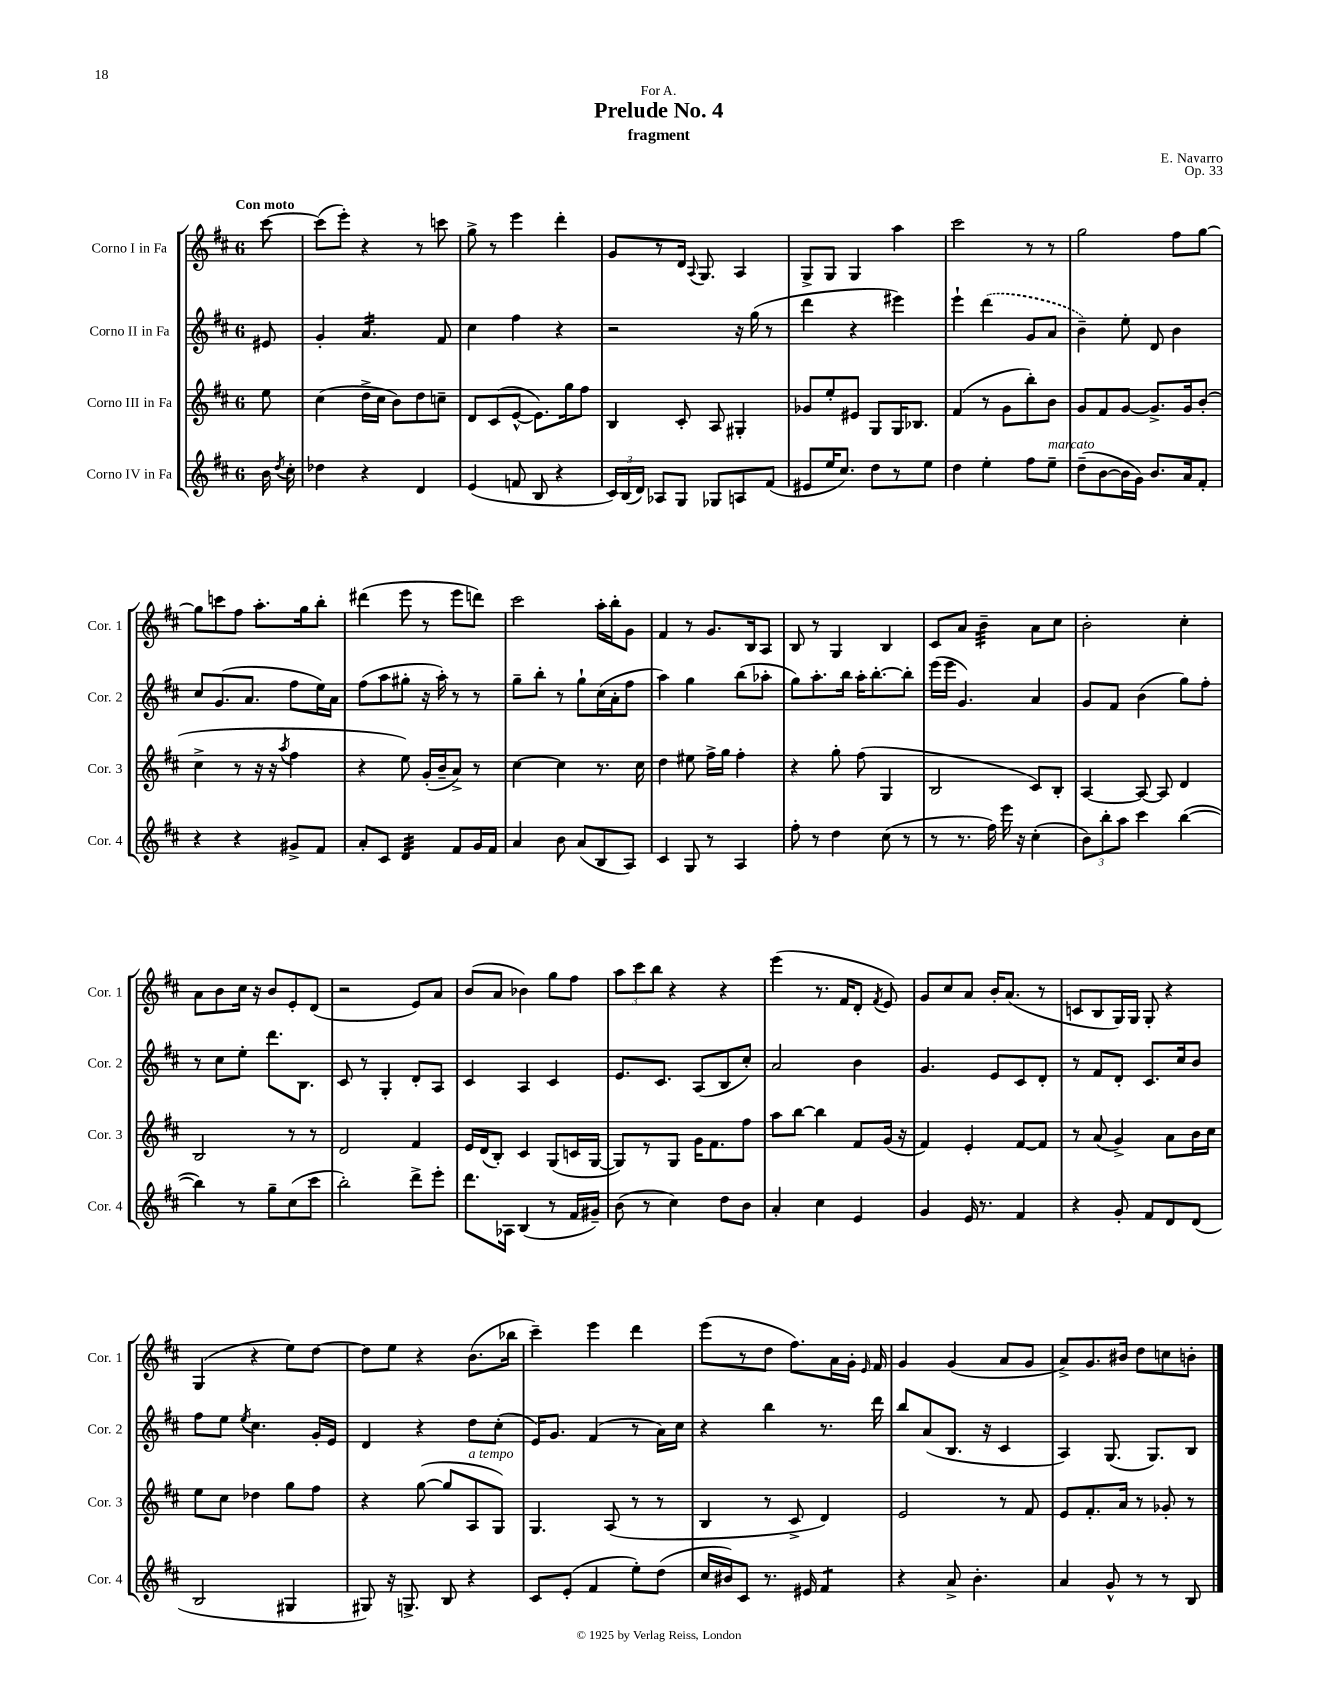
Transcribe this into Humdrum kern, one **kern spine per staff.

**kern	**kern	**kern	**kern
*staff4	*staff3	*staff2	*staff1
*clefG2	*clefG2	*clefG2	*clefG2
*k[f#c#]	*k[f#c#]	*k[f#c#]	*k[f#c#]
*M6/8	*M6/8	*M6/8	*M6/8
16b\	8ee\	8e#/	[8ccc#\
8qdd/	.	.	.
16cc#'\	.	.	.
=	=	=	=
4dd-\	(4cc#\	4g'/	(8ccc#\]L
.	.	.	8eee'\J)
4r	16dd^\LL	4.a/	4r
.	16cc#\JJ	.	.
.	8b\L)	.	.
4d/	8dd\	.	8r
.	8cc~\J	8f#/	8ccc\
=	=	=	=
(4e/	8d/L	4cc#\	8gg^\
.	(8c#/	.	8r
8f/	[8e^^/J	4ff#\	4eee\
8B/	8.e\]L)	.	.
4r	.	4r	4ddd'\
.	16gg\k	.	.
.	8ff#\J	.	.
=	=	=	=
24c#/LL)	4B/	2r	8g/L
(24B/	.	.	.
24d/JJ)	.	.	.
8A-/L	.	.	8r
8G/J	8c#'/	.	16d/Jk
.	.	.	8qqA/
.	.	.	8.G/
8G-/L	8A/	.	.
8A/	4G#'/	16r	4A/
.	.	(16gg\	.
(8f#/J	.	8r	.
=	=	=	=
8e#/L	8g-/L	4ddd\	8G^/L
16ee/K	8ee'/	.	8G/J
8.cc#/J)	.	.	.
.	8e#/J	4r	4G/
8dd\L	8G/L	.	.
8r	16G/K	4eee#\)	4aa\
.	8.B-/J	.	.
8ee\J	.	.	.
=	=	=	=
4dd\	(4f#/	4eee`\	2ccc#\
4ee'\	8r	(4ddd\	.
.	8g\L	.	.
8ff#\L	8bb'\)	8g/L	8r
8ee~\J	8b\J	8a/J	8r
=	=	=	=
(8dd~\L	8g/L	4b~\)	2gg\
[8b\	8f#/	.	.
16b\]L	[8g/J	8ee'\	.
16g\JJ)	.	.	.
8.b/L	8.g^/]L	8d/	.
.	.	4b\	8ff#\L
16a/k	16g/k	.	.
8f#'/J	(8b'/J	.	[8gg\J
=	=	=	=
4r	4cc#^\	8cc#/L	8gg\]L
.	.	(8.g/	8ccc\
4r	8r	.	8ff#\J
.	.	8.a/J	.
.	16r	.	8.aa'\L
.	16r	.	.
.	8qaa/	.	.
8g#^/L	4ff#\	8ff#\L	.
.	.	.	16gg\k
8f#/J	.	16ee\L)	8bb'\J
.	.	16a\JJ	.
=	=	=	=
8a'/L	4r	(8ff#\L	(4ddd#\
8c#/J	.	8aa\	.
4d/	8ee\)	8gg#'\J	8eee\
.	(16g'/LL	16r	8r
.	16b~/J	16aa'\)	.
8f#/L	8a^/J)	8r	8eee\L
16g/L	8r	8r	8ddd\J)
16f#/JJ	.	.	.
=	=	=	=
4a/	[4cc#\	8gg~\L	2ccc#\
.	.	8bb'\J	.
8b\	4cc#\]	8r	.
(8a/L	.	8gg`\L	.
8B/	8.r	(16cc#\L	16aa'\LL
.	.	16a'\J	16bb'\J
8A/J)	.	8ff#\J	8g\J
.	16cc#\	.	.
=	=	=	=
4c#/	4dd\	4aa\)	4f#/
8G/	8ee#\	4gg\	8r
8r	16ff#^\LL	.	8.g/L
.	16gg\JJ	.	.
4A/	4ff#'\	(8bb\L	.
.	.	.	16B/k
.	.	8aa-'\J	8A/J
=	=	=	=
8ff#'\	4r	8gg\L)	8B/
8r	.	8.aa'\	8r
4dd\	8gg'\	.	4G/
.	.	16bb\Jk	.
.	(8ff#\	16aa'\LK	.
.	.	[8.bb'\	.
(8cc#\	4G/	.	4B/
8r	.	8bb'\]J	.
=	=	=	=
8r	2B/	(16eee\LL	8c#/L
.	.	16eee\JJ	.
8.r	.	4.g/)	8a/J
.	.	.	4b~\
16ff#\)	.	.	.
16eee\	.	.	.
16r	.	.	.
(4cc#'\	8c#/L)	4a/	8a\L
.	8B'/J	.	8cc#\J
=	=	=	=
12b\L)	[4A/	8g/L	2b'\
12bb'\	.	.	.
.	.	8f#/J	.
12aa\J	.	.	.
4ccc#\	8A/_	(4b\	.
.	8A/]	.	.
([4bb\	4d/	8gg\L)	4cc#'\
.	.	8ff#'\J	.
=	=	=	=
4bb\])	2B/	8r	8a\L
.	.	8cc#\L	8b\
8r	.	8ee'\J	16cc#\Jk
.	.	.	16r
8gg~\L	.	8.ddd\L	8b/L
(8cc#\	8r	.	8e'/
.	.	8.B\J	.
8ccc#\J	8r	.	(8d/J
=	=	=	=
2bb'\)	2d/	8c#/	2r
.	.	8r	.
.	.	4G'/	.
8ddd^\L	4f#/	8d'/L	8e/L)
8eee'\J	.	8A/J	8a/J
=	=	=	=
8.ddd\L	16e/LL	4c#/	(8b/L
.	(16d/J	.	.
.	8B'/J)	.	8a/J
16A-\Jk	.	.	.
(4B/	4c#/	4A/	4b-\)
8r	(8G/L	4c#/	8gg\L
16f#/LL	16c/L	.	8ff#\J
16g#~/JJ)	[16G/JJ	.	.
=	=	=	=
(8b\	8G/]L)	8.e/L	12aa\L
.	.	.	12ccc#\
8r	8r	.	.
.	.	.	12bb\J
.	.	8.c#/J	.
4cc#\)	8G/J	.	4r
.	16g\LK	(8A/L	.
.	8.f#\	.	.
8dd\L	.	8B/	4r
8b\J	8ff#\J	8cc#'/J)	.
=	=	=	=
4a'/	8aa\L	2a/	(4eee\
.	[8bb\J	.	.
4cc#\	4bb\]	.	8.r
.	.	.	16f#/LK
4e/	8f#/L	4b\	8d'/J
.	.	.	8qf#/
.	(16g/Jk	.	8e/)
.	16r	.	.
=	=	=	=
4g/	4f#/)	4.g/	8g/L
.	.	.	8cc#/
16e/	4e'/	.	8a/J
8.r	.	.	.
.	.	8e/L	16b'/LK
.	.	.	(8.a/J
4f#/	[8f#/L	8c#/	.
.	8f#/]J	8d'/J	8r
=	=	=	=
4r	8r	8r	8c/L
.	(8a/	8f#/L	8B/
8g'/	4g^/)	8d'/J	16G/L)
.	.	.	16G/JJ
8f#/L	.	8.c#/L	8G'/
8d/	8a\L	.	4r
.	.	16cc#/k	.
(8d/J	16b\L	8b/J	.
.	16cc#\JJ	.	.
=	=	=	=
2B/	8ee\L	8ff#\L	(4G/
.	8cc#\J	8ee\J	.
.	.	8qee/	.
.	4dd-\	4.cc#\	4r
4G#/	8gg\L	.	8ee\L)
.	8ff#\J	16g'/LL	[8dd\J
.	.	16e/JJ	.
=	=	=	=
8G#/)	4r	4d/	8dd\]L
16r	.	.	8ee\J
8.G^/	.	.	.
.	([8gg\	4r	4r
8B/	8gg/]L	.	.
4r	8A/	8dd\L	(8.b\L
.	8G/J)	(8cc#'\J	.
.	.	.	16bb-\Jk
=	=	=	=
8c#/L	4.G/	16e/LK)	4ccc#~\)
.	.	8.g/J	.
(8e'/J	.	.	.
4f#/	.	(4f#/	4eee\
.	(8A/	.	.
8ee'\L)	8r	8r	4ddd\
(8dd\J	8r	16a\LL)	.
.	.	16cc#\JJ	.
=	=	=	=
16cc#/LL	4B/	4r	(8eee\L
16b#/J)	.	.	.
8c#/J	.	.	8r
8.r	8r	4bb\	8dd\J
.	8c#^/	.	8.ff#\L)
16e#/	.	.	.
4f#/	4d/)	8.r	.
.	.	.	16a\L
.	.	.	16g'\JJ
.	.	.	16qqe/
.	.	16ddd\	16f#/
=	=	=	=
4r	2e/	8bb/L	4g/
.	.	(8a/	.
8a^/	.	8.B/J	(4g/
4.b'\	.	.	.
.	.	16r	.
.	8r	4c#/	8a/L
.	8f#/	.	8g/J
=	=	=	=
4a/	8e/L	4A/)	8a^/L)
.	8.f#'/	.	8.g/
8g^^/	.	(8.G/	.
.	16a/Jk	.	16b#/Jk
8r	8r	.	8dd\L
.	.	8.G/L)	.
8r	8g-'/	.	8cc\
8B/	8r	8B/J	8b'\J
==	==	==	==
*-	*-	*-	*-
